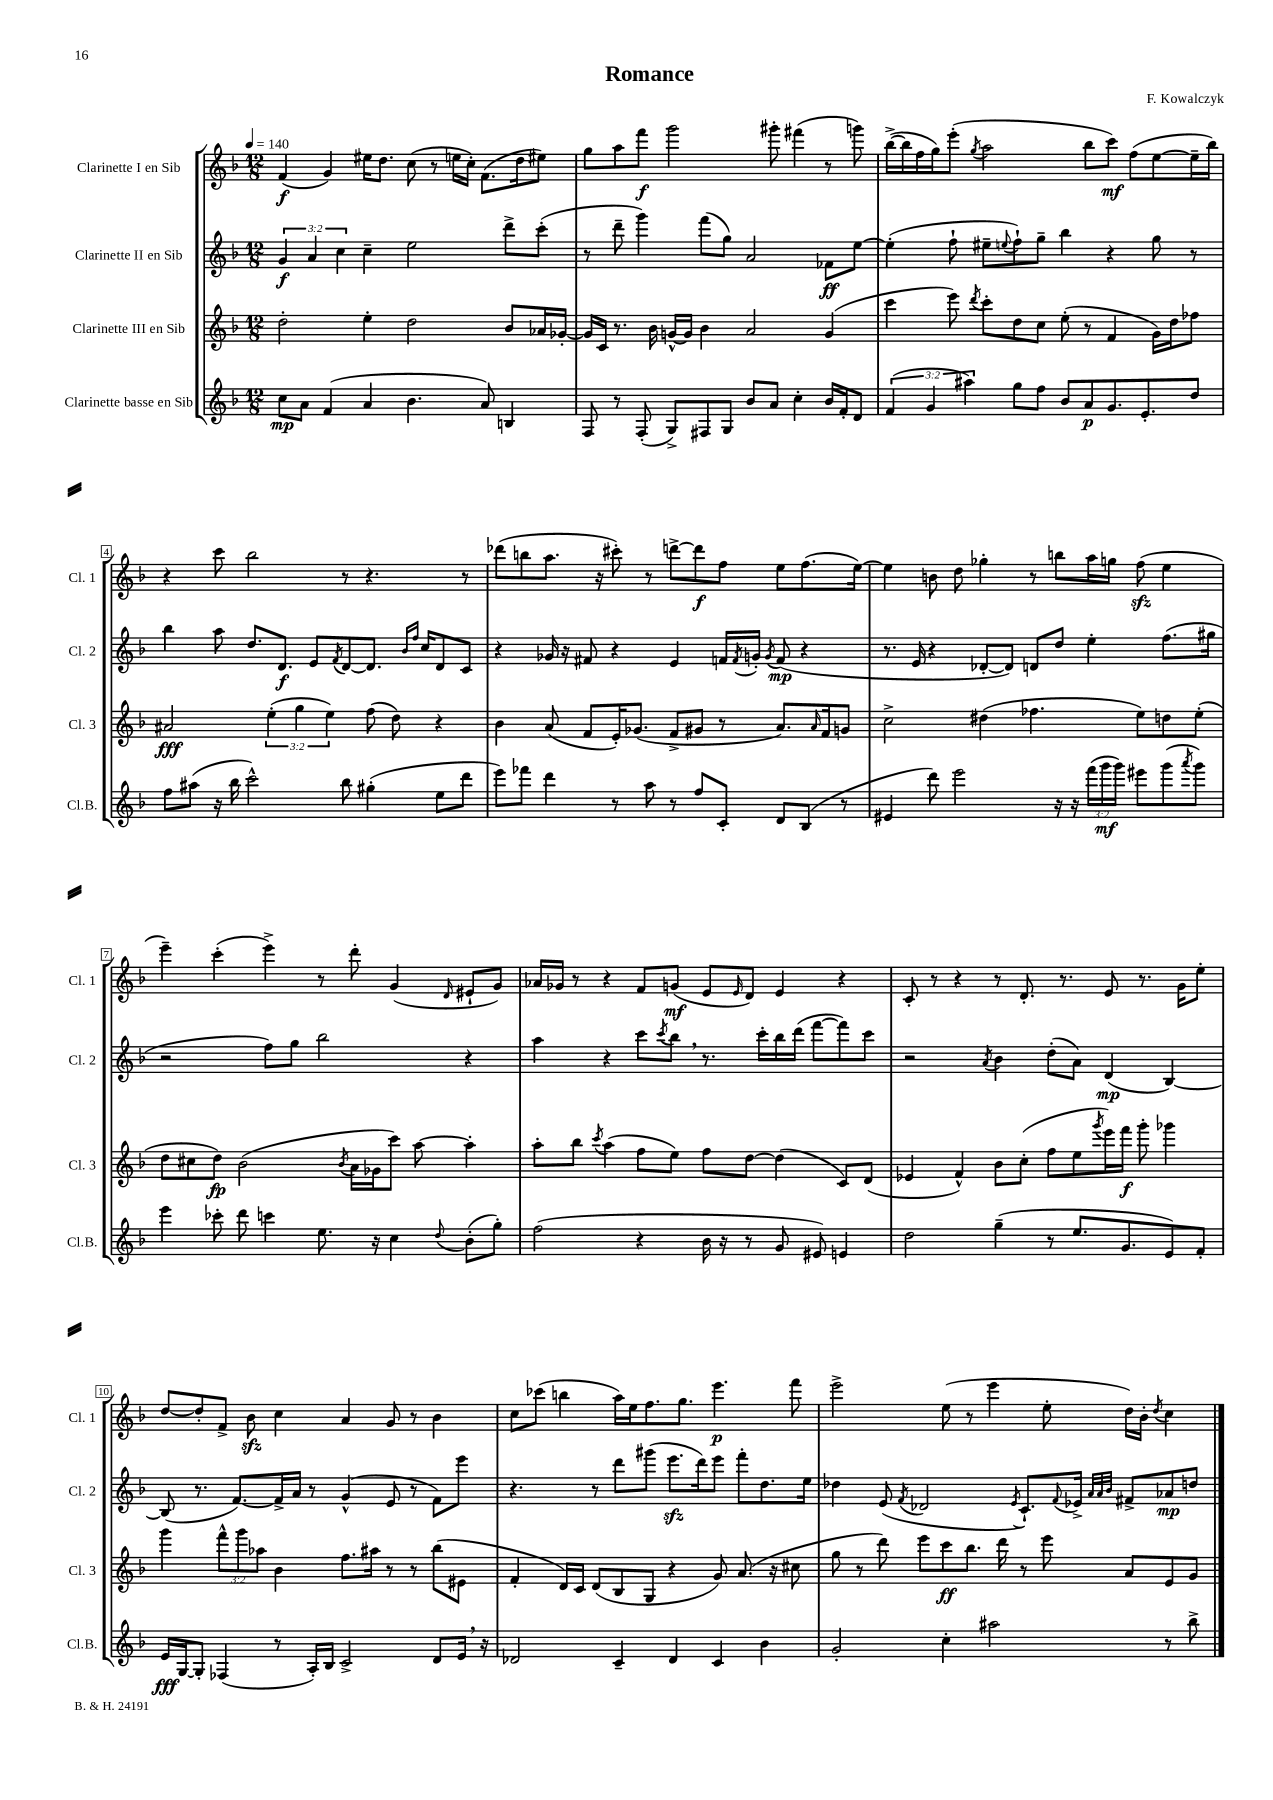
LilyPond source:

\header { title = "Romance" composer = "F. Kowalczyk" }
<<
\new StaffGroup <<
\new Staff = "s0" \with { instrumentName = "Clarinette I en Sib" shortInstrumentName = "Cl. 1" } {
    \clef treble \key f \major \numericTimeSignature \time 12/8 \tempo 4 = 140
    f'4\f( g'4) eis''16 d''8. c''8( r8 e''16 c''16-.) f'8.( d''16 eis''8) |
    g''8 a''8 f'''8\f g'''2 gis'''8-. fis'''4( r8 g'''8) |
    bes''16~->( bes''16 f''16 g''16) e'''8-.( \acciaccatura { g''8 } a''2 bes''8 c'''8\mf) f''8( e''8~ e''16-- bes''16) |
    r4 c'''8 bes''2 r8 r4. r8 |
    des'''8( b''8 a''8. r16 cis'''8-.) r8 d'''8~-> d'''8\f f''8 e''8 f''8.( e''16~) |
    e''4 b'8 d''8 ges''4-. r8 b''8 a''16 g''16 f''8\sfz( e''4 |
    e'''4--) c'''4-.( e'''4->) r8 d'''8-. g'4( \grace { d'16 } eis'8-! g'8) |
    aes'16 ges'16 r8 r4 f'8 g'8\mf( e'8 \grace { e'16 } d'8) e'4 r4 |
    c'8-. r8 r4 r8 d'8.-. r8. e'8 r8. g'16 e''8-. |
    d''8~ d''8-. f'8-> bes'8\sfz c''4 a'4 g'8 r8 bes'4 |
    c''8 ces'''8( b''4 a''16) e''16 f''8. g''8. e'''4.\p f'''8 |
    e'''2-> e''8( r8 e'''4 e''8-. d''16) bes'16-. \acciaccatura { d''8 } c''4 \bar "|." |
}
\new Staff = "s1" \with { instrumentName = "Clarinette II en Sib" shortInstrumentName = "Cl. 2" } {
    \clef treble \key f \major \numericTimeSignature \time 12/8 \override Staff.TupletNumber.text = #tuplet-number::calc-fraction-text
    \tuplet 3/2 { g'4\f a'4 c''4 } c''4-- e''2 d'''8-> c'''8-.( |
    r8 d'''8-- g'''4) f'''8( g''8) a'2 fes'8\ff e''8~ |
    e''4-.( f''8-! eis''8-- \appoggiatura { e''8 } f''8-!) g''8-- bes''4 r4 g''8 r8 |
    bes''4 a''8 d''8. d'8.\f e'8 \acciaccatura { f'8 } d'8~ d'8. \grace { bes'16 f''16 } c''16 d'8 c'8 |
    r4 ges'16 r16 fis'8 r4 e'4 f'16 \acciaccatura { f'8 } g'16-. \acciaccatura { g'8 } f'8\mp( r4 |
    r8. e'16 r4 des'8~-. des'8) d'8 d''8 e''4-. f''8.( gis''16 |
    r2 f''8) g''8 bes''2 r4 |
    a''4 r4 c'''8 \acciaccatura { c'''8 } bes''8 \breathe r8. c'''16-. bes''16 d'''16( f'''8~ f'''8) c'''8 |
    r2 \acciaccatura { a'8 } bes'4 d''8-.( a'8) d'4\mp( bes4~) |
    bes8( r8. f'8.~) f'16-> a'16 r8 g'4-^( e'8 r8 f'8) e'''8 |
    r4. r8 d'''8 gis'''8( e'''8.\sfz d'''16) e'''8 f'''8-. d''8. e''16 |
    des''4 e'8( \acciaccatura { f'8 } des'2 \acciaccatura { e'8 } c'8.-!) \appoggiatura { f'8 } ees'16-> \grace { a'32 a'32 bes'32 } fis'8-> aes'8\mp d''8 \bar "|." |
}
\new Staff = "s2" \with { instrumentName = "Clarinette III en Sib" shortInstrumentName = "Cl. 3" } {
    \clef treble \key f \major \numericTimeSignature \time 12/8 \override Staff.TupletNumber.text = #tuplet-number::calc-fraction-text
    d''2-. e''4-. d''2 bes'8 aes'16 ges'16~-. |
    ges'16 c'16 r8. bes'16 g'16~-^ g'16 bes'4 a'2 g'4( |
    c'''4 e'''8) \acciaccatura { d'''8 } c'''8-. d''8 c''8 e''8-.( r8 f'4 g'16) d''16 fes''8 |
    ais'2\fff \tuplet 3/2 { e''4-.( g''4 e''4) } f''8( d''8) r4 |
    bes'4 a'8( f'8 e'16-.) ges'8.( f'8-> gis'8 r8 a'8.) \grace { a'16 } f'16 g'8 |
    c''2-> dis''4( fes''4. e''8) d''8 e''8-.( |
    d''8 cis''8 d''8\fp) bes'2( \acciaccatura { bes'8 } a'16 ges'16 c'''8) a''8~ a''4-. |
    a''8-. bes''8 \acciaccatura { c'''8 } a''4( f''8 e''8) f''8 d''8~ d''4( c'8) d'8( |
    ees'4 f'4-^) bes'8 c''8-.( f''8 e''8 \acciaccatura { g'''8 } e'''16) f'''16\f g'''8-. ges'''4 |
    g'''4 \tuplet 3/2 { f'''8-^ g'''8 aes''8 } bes'4 f''8. ais''16 r8 r8 bes''8( eis'8 |
    f'4-. d'16) c'16 d'8( bes8 g8 r4 g'8) a'8.( r16 cis''8 |
    g''8 r8 d'''8) e'''8 c'''8\ff bes''8. d'''16 r8 e'''8 a'8 e'8 g'8 \bar "|." |
}
\new Staff = "s3" \with { instrumentName = "Clarinette basse en Sib" shortInstrumentName = "Cl.B." } {
    \clef treble \key f \major \numericTimeSignature \time 12/8 \override Staff.TupletNumber.text = #tuplet-number::calc-fraction-text
    c''8\mp a'8 f'4( a'4 bes'4. a'8) b4 |
    f8 r8 f8-.( g8->) fis8 g8 bes'8 a'8 c''4-. bes'16 f'16-. d'8 |
    \tuplet 3/2 { f'4( g'4 ais''4) } g''8 f''8 bes'8 a'8\p g'8. e'8.-. d''8 |
    f''8 ais''8( r16 bes''16 c'''2-^) bes''8 gis''4-.( e''8 d'''8 |
    e'''8) fes'''8 d'''4 r8 a''8 r8 f''8 c'8-. d'8 bes8( r8 |
    eis'4 d'''8) e'''2 r16 r16 \tuplet 3/2 { f'''16( g'''16\mf g'''16) } eis'''8 g'''8( \acciaccatura { a'''8 } g'''8) |
    e'''4 ces'''8-. d'''8 c'''4 e''8. r16 c''4 \appoggiatura { d''8 } bes'8-.( g''8-.) |
    f''2( r4 bes'16 r16 r8 g'8 eis'8) e'4 |
    d''2 g''4--( r8 e''8. g'8. e'8) f'8-. |
    e'16\fff g16~ g8-. fes4( r8 a16-.) bes16 c'2-> d'8 e'16 \breathe r16 |
    des'2 c'4-- des'4 c'4 bes'4 |
    g'2-. c''4-. ais''2 r8 bes''8-> \bar "|." |
}
>>
>>
\layout { \context { \Score \override BarNumber.stencil = #(make-stencil-boxer 0.1 0.3 ly:text-interface::print) } }
